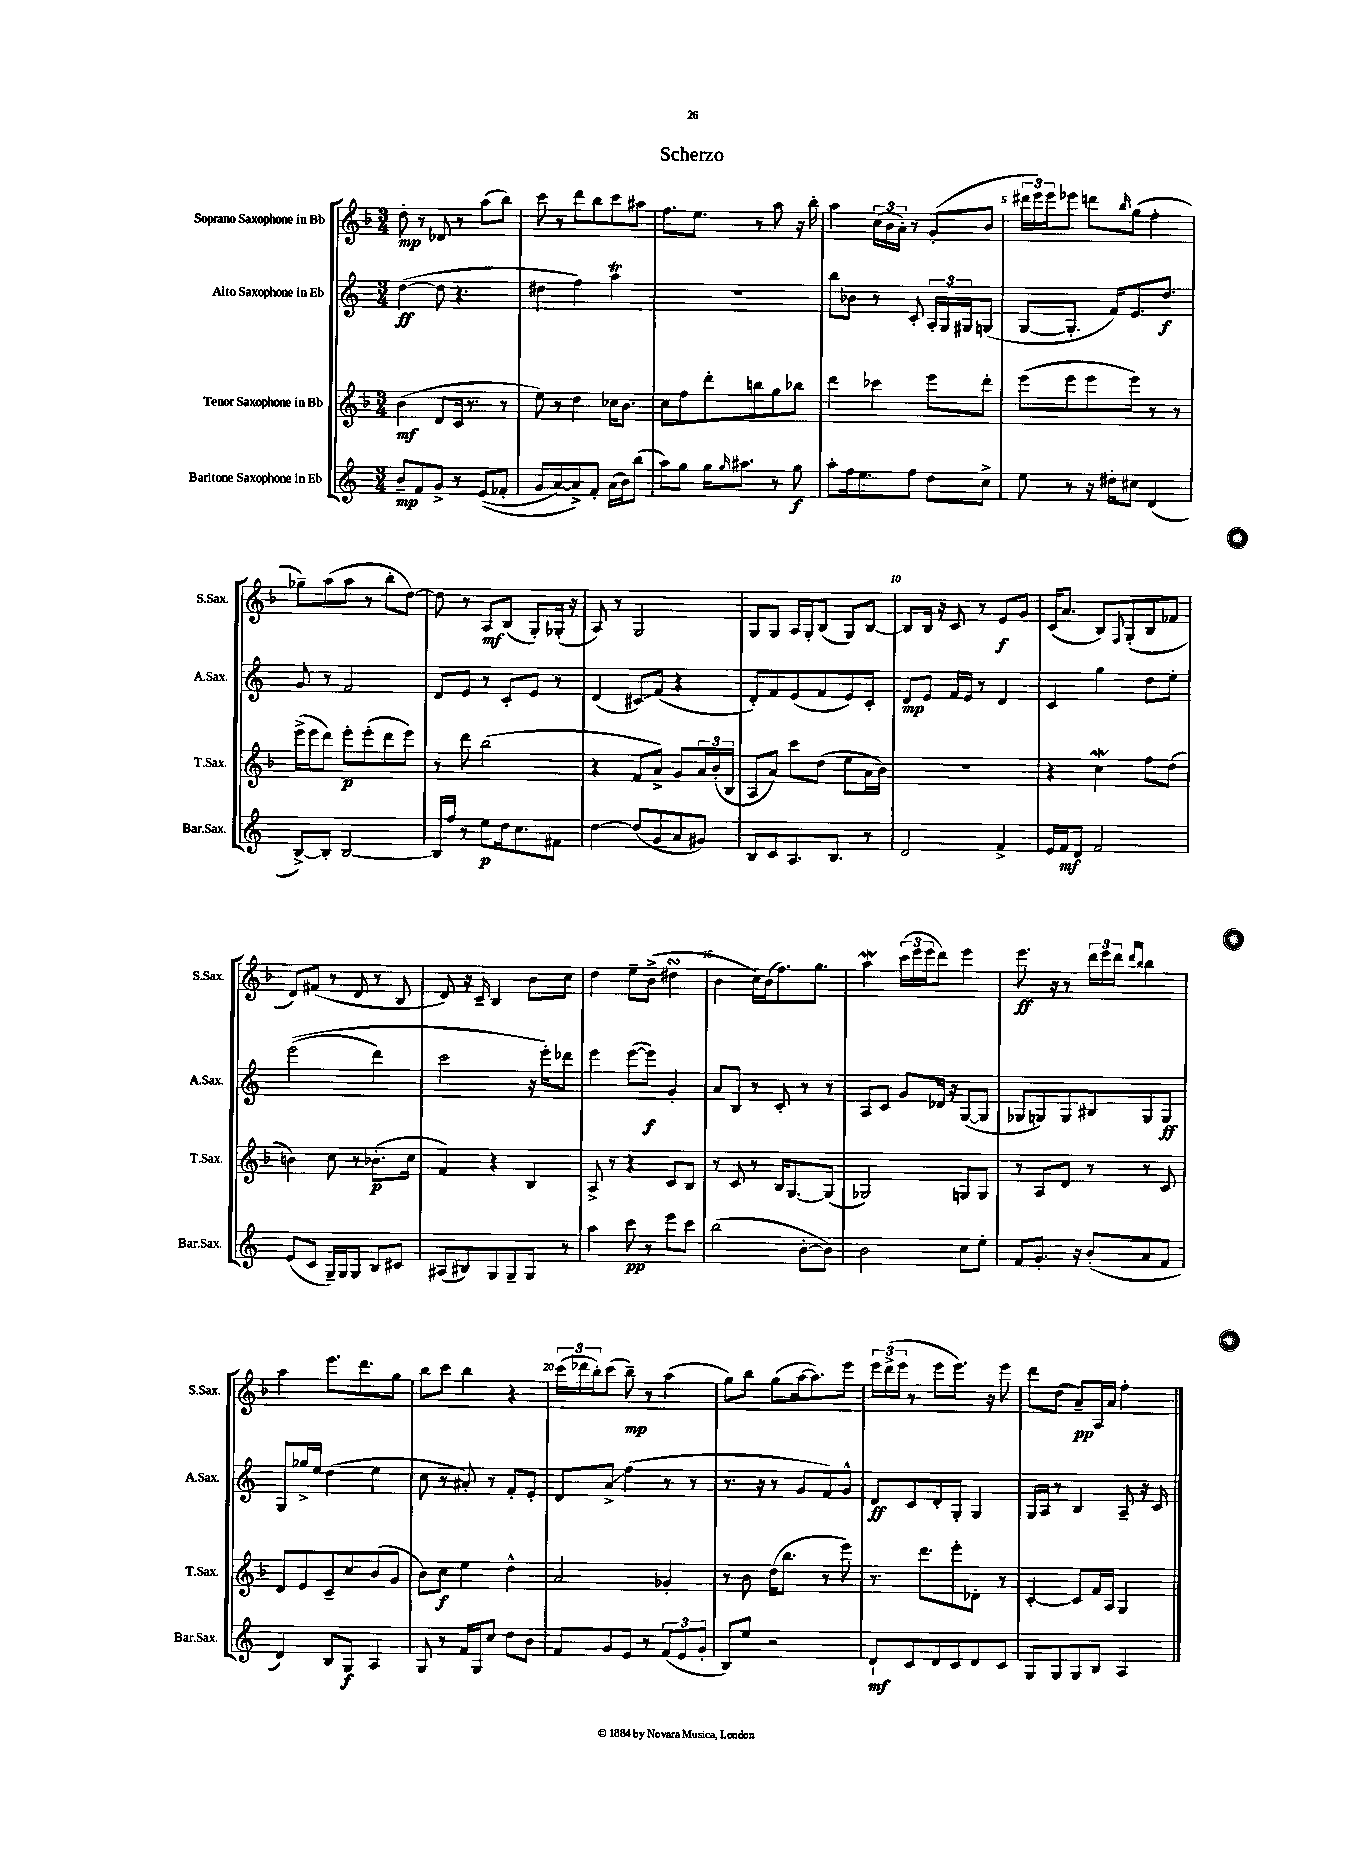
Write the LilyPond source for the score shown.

\header { title = "Scherzo" }
<<
\new StaffGroup <<
\new Staff = "s0" \with { instrumentName = "Soprano Saxophone in Bb" shortInstrumentName = "S.Sax." } {
    \clef treble \key f \major \numericTimeSignature \time 3/4
    d''8-.\mp r8 des'8 r8 a''8( bes''8) |
    c'''8 r8 d'''8 bes''8 c'''8 ais''8 |
    f''8. e''8. r8 a''8 r16 bes''16-. |
    a''4 \tuplet 3/2 { c''16( bes'16 a'16-.) } r8 g'8-.( bes'8 |
    \tuplet 3/2 { dis'''16 e'''16) e'''16 } ees'''8 d'''8 \grace { bes''16 } g''8( f''4-. |
    ges''8--) a''8( a''8 r8 bes''8-. d''8~) |
    d''8 r8 a8\mf bes8( g8-.) ges16-.( r16 |
    a8) r8 g2 |
    g8 g8 a16 g16-. bes8( g8) bes8~ |
    bes8 bes16 r16 c'8 r8 e'8\f g'8 |
    c'16( a'8. bes8) \appoggiatura { f8 } g8-.( bes8 fes'8 |
    d'8) fis'8( r8 d'8 r8 bes8 |
    d'8) r16 c'16-- bes4 bes'8 c''8 |
    d''4 e''8-- bes'8->( dis''4\turn |
    bes'4 c''16) bes'16( f''8.) g''8. |
    a''4\mordent \tuplet 3/2 { c'''16( e'''16 e'''16 } d'''8) e'''4 |
    e'''8.\ff r16 r8 \tuplet 3/2 { d'''16 e'''16 d'''16 } \grace { d'''16 bes''16 } bes''4 |
    a''4 e'''8. d'''8. g''8 |
    bes''8 c'''8 bes''4 r4 |
    \tuplet 3/2 { c'''16( des'''16 bes''16-.) } c'''8( bes''8--\mp) r8 a''4( |
    g''8) bes''8 g''8( a''16~ a''8.) e'''8 |
    \tuplet 3/2 { e'''16 d'''16->( e'''16 } r8 e'''8 e'''8.) r16 e'''8 |
    d'''8 d''8( a'8--\pp) a16 a'16 f''4-. \bar "|." |
}
\new Staff = "s1" \with { instrumentName = "Alto Saxophone in Eb" shortInstrumentName = "A.Sax." } {
    \clef treble \key c \major \numericTimeSignature \time 3/4
    d''4~\ff( d''8 r4. |
    dis''4 f''4) a''4\trill |
    R2. |
    b''8 bes'8 r8 c'8-. \tuplet 3/2 { a16-. g16 gis16 } g8( |
    g8~ g8.-. f'16) e'8. d''8.\f |
    g'8 r8 f'2 |
    d'8 e'8 r8 c'8-. e'8 r8 |
    d'4( cis'8\glissando) f'8( r4 |
    d'8-.) f'8 e'8( f'8 e'8) c'8-. |
    d'8\mp e'8 f'16 e'16 r8 d'4 |
    c'4 g''4 d''8 e''8-. |
    e'''2(\( d'''4) |
    c'''2 r16 e'''16-.\) des'''8 |
    e'''4 e'''8~( e'''8\f) g'4-. |
    a'8 b8 r8 c'8-. r8 r8 |
    a8 c'8 g'8 des'16 r16 g8~( g8 |
    ges8 g8) g8 bis8 g8 g8\ff |
    g8 ges''16-> e''16 d''4( e''4 |
    c''8 r8 ais'8-.) r8 f'8-. e'8-. |
    d'8 a'8->\glissando f''4( r8 r8 |
    r8. r16 r8 g'8 f'8) g'8-^ |
    d'8\ff c'8 d'8-. g8-. g4 |
    g16 a16 r8 b4 a8-- r16 c'16 \bar "|." |
}
\new Staff = "s2" \with { instrumentName = "Tenor Saxophone in Bb" shortInstrumentName = "T.Sax." } {
    \clef treble \key f \major \numericTimeSignature \time 3/4
    bes'4\mf( d'8 c'16 r8. r8 |
    e''8) r8 d''4 ces''16 bes'8. |
    c''8 f''8 d'''8-. b''8 g''8 bes''8 |
    d'''4 ces'''4 e'''8 d'''8-. |
    e'''8( e'''8 e'''8 e'''8) r8 r8 |
    e'''16->( e'''16 d'''8) e'''8-.\p e'''8-.( d'''8 e'''8) |
    r8 d'''8 bes''2( |
    r4 f'8 a'8->) g'8 \tuplet 3/2 { a'16 bes'16-.( bes16 } |
    a8 a'8) c'''8 d''8( e''8 a'16 bes'16) |
    R2. |
    r4 c''4\mordent f''8 d''8( |
    b'4) c''8 r8 bes'8.-.\p( c''16 |
    f'4) r4 bes4 |
    a8-> r8 r4 c'8 bes8 |
    r8 c'8 r8 bes16 g8.~ g8( |
    ges2) g8 g8 |
    r8 a8 d'8 r8 r8 c'8 |
    d'8 e'8 c'8-- c''8 bes'8( g'8 |
    bes'8) c''8\f e''4 d''4-^ |
    a'2 ges'4-. |
    r8 bes'8 d''16( bes''8. r8 e'''8) |
    r8. d'''8. e'''8-. des'8-. r8 |
    c'4~-. c'8 f'16 a16 g4 \bar "|." |
}
\new Staff = "s3" \with { instrumentName = "Baritone Saxophone in Eb" shortInstrumentName = "Bar.Sax." } {
    \clef treble \key c \major \numericTimeSignature \time 3/4
    b'8--\mp f'8 g'8-> r8 e'8(\( fes'8-. |
    g'8 a'8~) a'8->\) f'8-. a'16( b'16) b''8( |
    a''8) g''8 g''16 \grace { g''16 } ais''8. r8 g''8\f |
    a''8-. f''16 e''8. f''8 d''8 c''8-> |
    e''8 r8 r16 dis''16-. cis''8 d'4( |
    b8~->) b8-. b2~ |
    b16 f''16 r8 e''8\p d''16 c''8. fis'8 |
    d''4~ d''8( g'8 a'8 gis'8) |
    b8 c'8 a8. b8. r8 |
    d'2 f'4-> |
    e'16 f'16\mf d'8 f'2 |
    e'8( c'8 g16--) g16 g8 b8 cis'8 |
    ais8( bis8) g8 g8-- g8 r8 |
    a''4 c'''8\pp r8 e'''8 c'''8 |
    b''2( b'8~-. b'8) |
    b'2 c''8 e''8-. |
    f'8 g'8.-. r16 b'8-.( a'8 f'8 |
    d'4) b8 g8\f a4 |
    g8 r8 f'16 g16 c''8 d''8 b'8 |
    f'8 g'8 e'8 r8 \tuplet 3/2 { f'8( e'8 g'8-. } |
    b8) e''8 r2 |
    d'8-!\mf c'8 d'8 c'8 d'8 c'8 |
    g8 g8 g8 b8 a4 \bar "|." |
}
>>
>>
\layout { \context { \Score \override BarNumber.break-visibility = ##(#f #t #t) barNumberVisibility = #(every-nth-bar-number-visible 5) } }
